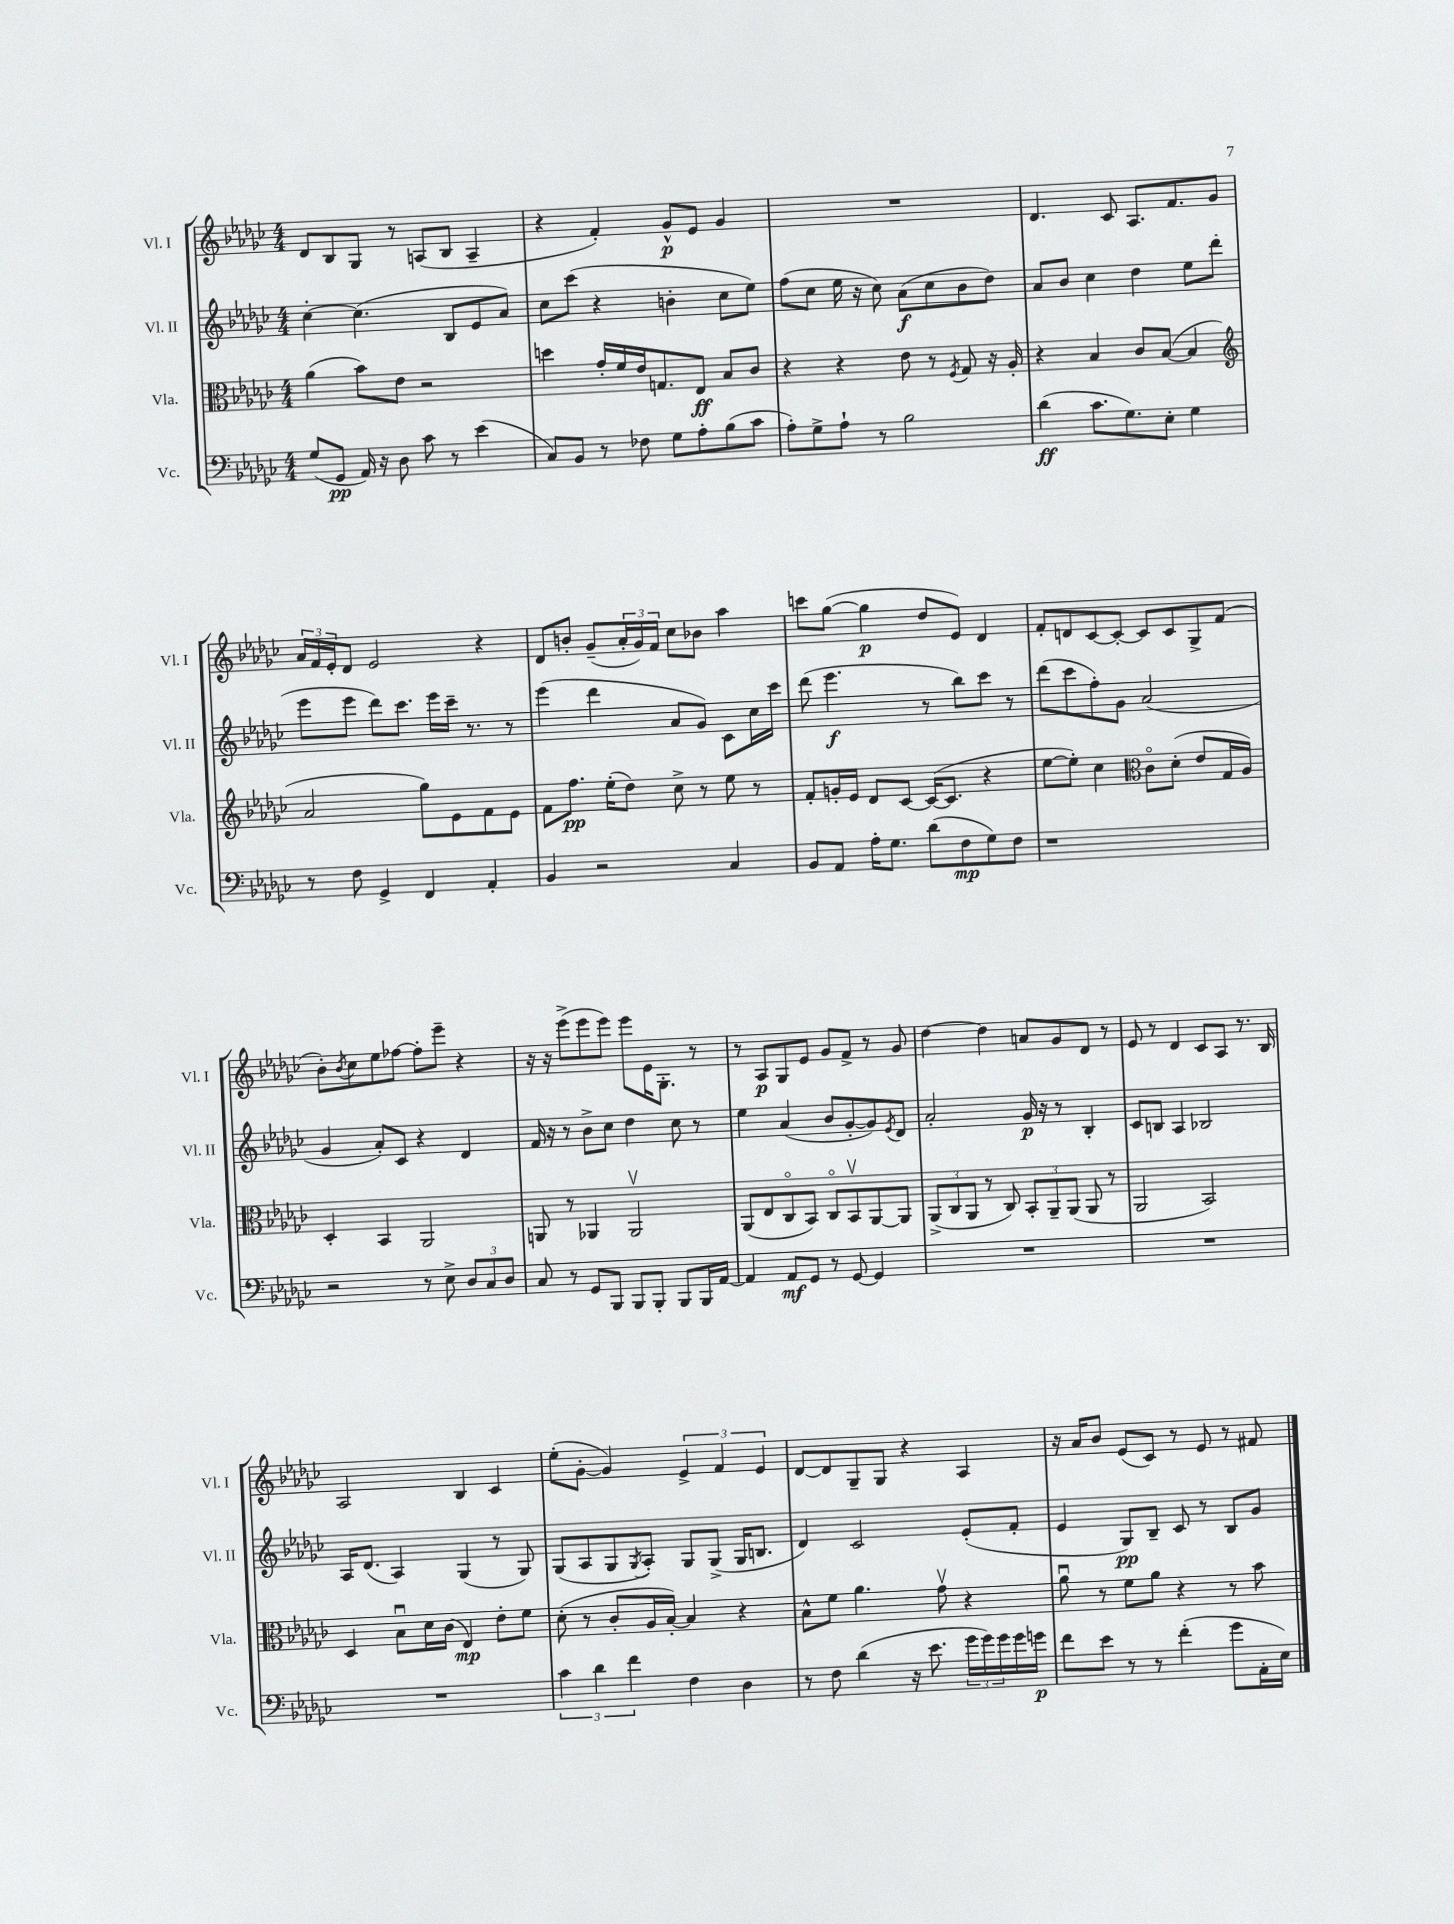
<<
\new StaffGroup <<
\new Staff = "s0" \with { instrumentName = "Vl. I" shortInstrumentName = "Vl. I" } {
    \clef treble \key ges \major \numericTimeSignature \time 4/4
    des'8 bes8 ges8 r8 a8( bes8 a4-- |
    r4 f'4-.) ges'8-^\p ees'8 ges'4 |
    R1 |
    des'4. ces'8 aes8. f'8. ges'8 |
    \tuplet 3/2 { aes'16 f'16 ees'16-. } des'8 ees'2 r4 |
    des'8 b'8-. ges'8--( \tuplet 3/2 { aes'16-. ges'16) f'16 } ces''8 bes'8 aes''4 |
    c'''8 ges''8~( ges''4\p des''8 ees'8) des'4 |
    f'8-. d'8 ces'8~ ces'8~-. ces'8 ces'8 ges8-> f'8( |
    bes'8-.) \acciaccatura { bes'8 } ces''8 ees''8 fes''8~ fes''8-. ees'''8-- r4 |
    r16 r16 ees'''8->( ees'''8 ees'''8) ees'''8 ees'16 ges8.-. r8 |
    r8 aes8\p ges8 ees'8 ges'8 f'8-> r8 ges'8 |
    des''4~ des''4 a'8 ges'8 des'8 r8 |
    ees'8 r8 des'4 ces'8 aes8 r8. bes16 |
    aes2 bes4 ces'4 |
    ees''8-.( ges'8~-. ges'4) \tuplet 3/2 { ees'4-> f'4 ees'4 } |
    des'8~ des'8 ges8-- ges8 r4 aes4 |
    r16 aes'16 bes'8 ees'8( ces'8) r8 ees'8 r8 fis'8 \bar "|." |
}
\new Staff = "s1" \with { instrumentName = "Vl. II" shortInstrumentName = "Vl. II" } {
    \clef treble \key ges \major \numericTimeSignature \time 4/4
    ces''4~-. ces''4.( bes8 ees'8 aes'8) |
    ces''8 ces'''8( r4 b'4-. ces''8 ees''8) |
    f''8( ces''8 ees''16 r16 ces''8) aes'8\f( ces''8 bes'8 des''8) |
    aes'8 bes'8 ces''4 des''4 ees''8 des'''8( |
    ees'''8 ees'''8 des'''8) ces'''8. ees'''16 ces'''16-- r8. r8 |
    ees'''4( des'''4 aes'8 ges'8) ces'8 ces''16 ces'''16 |
    des'''8( ees'''4.\f r8 bes''8) ces'''8 r8 |
    des'''8( ces'''8 f''8-.) ges'8 aes'2( |
    ges'4 aes'8-.) ces'8 r4 des'4 |
    f'16 r16 r8 bes'8-> ces''8 des''4 ces''8 r8 |
    ees''4 aes'4( bes'8 ges'8~-. ges'8) \acciaccatura { ees'8 } des'8 |
    aes'2-. ges'16\p r16 r8 bes4-. |
    ces'8 b8 aes4 bes2 |
    aes16 des'8.( aes4) ges4( r8 ges8) |
    ges8( aes8 ges8 \acciaccatura { ges8 } aes8-.) ges8 ges8->( ges16 b8. |
    des'4) ces'2 ees'8-.( f'8-. |
    ees'4 ges8\pp) bes8-- ces'8 r8 bes8 ges'8 \bar "|." |
}
\new Staff = "s2" \with { instrumentName = "Vla." shortInstrumentName = "Vla." } {
    \clef alto \key ges \major \numericTimeSignature \time 4/4
    aes'4( bes'8) ees'8 r2 |
    d''4 ges'16-. f'16 ees'16 g8. ees8\ff bes8 ces'8 |
    r4 r4 ees'8 r8 \acciaccatura { f8 } ges8 r16 aes16-. |
    r4 bes4 ces'8 bes8~( bes4 |
    \clef treble aes'2 ges''8) ees'8 f'8 ees'8 |
    f'8 f''8.\pp ees''16-.( des''8) ces''8-> r8 ees''8 r8 |
    f'8-. g'16-. ees'16 des'8 ces'8~ ces'16~( ces'8. r4 |
    ees''8~ ees''8-.) ces''4 \clef alto ces'8\flageolet des'8-.( ees'8 ges16 aes16) |
    des4-. bes,4 aes,2 |
    a,8 r8 aes,4 aes,2\upbow |
    aes,8( ees8 ces8\flageolet bes,8) ces8\flageolet bes,8\upbow aes,8~ aes,8 |
    \tuplet 3/2 { aes,8->( ces8 aes,8 } r8 ces8) \tuplet 3/2 { bes,8-. aes,8-- aes,8( } aes,8 r8 |
    aes,2 bes,2) |
    des4 bes8\downbow des'16 ces'16( ees4\mp) ees'8-. f'8 |
    des'8-.( r8 ces'8-. aes16 bes16~-.) bes4 r4 |
    bes8-^ f'8 aes'4. ges'8\upbow r4 |
    aes'8\downbow r8 f'8 aes'8 r4 r8 bes'8 \bar "|." |
}
\new Staff = "s3" \with { instrumentName = "Vc." shortInstrumentName = "Vc." } {
    \clef bass \key ges \major \numericTimeSignature \time 4/4
    ges8( ges,8\pp aes,16) r16 des8 ces'8 r8 ees'4( |
    ces8) bes,8 r8 fes8 ges8 aes8-. bes8( ces'8 |
    aes8-.) ges8-> aes8-! r8 bes2 |
    des'4\ff( ces'8. ges8.) ees8-. ges4 |
    r8 f8 ges,4-> f,4 aes,4-. |
    bes,4 r2 ces4 |
    bes,8 aes,8 aes16-. ges8. des'8( f8\mp ges8) f8 |
    r1 |
    r2 r8 ees8-> \tuplet 3/2 { des8 ces8 des8 } |
    ces8 r8 ges,8 bes,,8 bes,,8 bes,,8-. bes,,8 bes,,16 aes,16~ |
    aes,4 aes,8\mf ges,8 r8 ges,8~ ges,4 |
    R1 |
    R1 |
    R1 |
    \tuplet 3/2 { ces'4 des'4 f'4 } f4 des4 |
    r8 f8 des'4( r16 ees'8. \tuplet 3/2 { ges'16 ges'16) ges'16 } ges'16 g'16\p |
    f'8 ees'8 r8 r8 f'4-.( ges'8 aes,16-. ees16) \bar "|." |
}
>>
>>
\layout { \context { \Score \remove "Bar_number_engraver" } }
